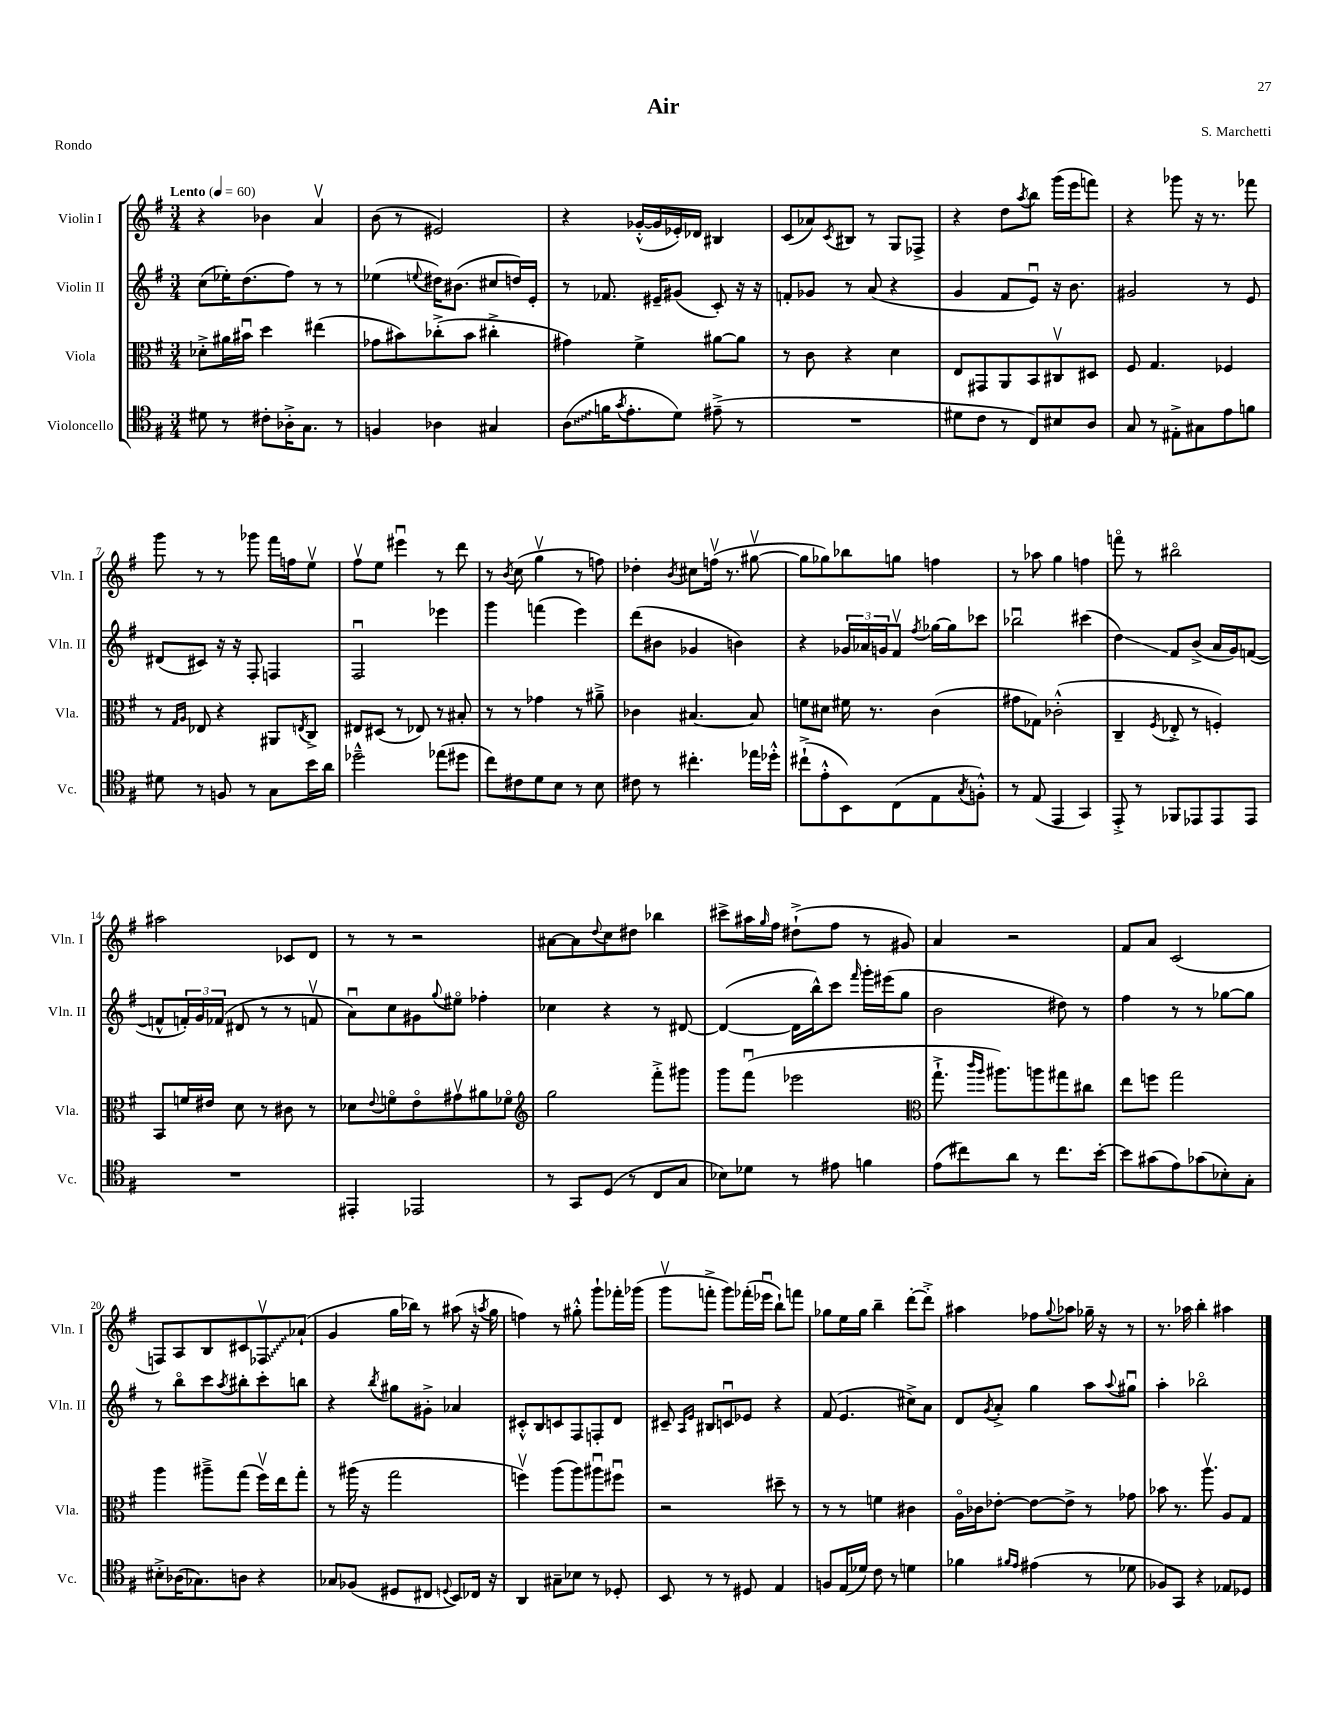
\header { title = "Air" composer = "S. Marchetti" piece = "Rondo" }
<<
\new StaffGroup <<
\new Staff = "s0" \with { instrumentName = "Violin I" shortInstrumentName = "Vln. I" } {
    \clef treble \key g \major \numericTimeSignature \time 3/4 \tempo "Lento" 4 = 60
    r4 bes'4 a'4\upbow |
    b'8( r8 eis'2) |
    r4 ges'16~-.-^( ges'16 ees'16-.) des'16 bis4 |
    c'8( aes'8) \acciaccatura { c'8 } bis8 r8 g8 fes8-> |
    r4 d''8 \acciaccatura { a''8 } b''8 g'''16( e'''16 f'''8) |
    r4 ges'''8 r16 r8. fes'''8 |
    g'''8 r8 r8 ges'''8 fis'''16 f''16 e''8\upbow |
    fis''8\upbow e''8 eis'''4\downbow r8 d'''8 |
    r8 \acciaccatura { b'8 } c''8( g''4\upbow r8 f''8) |
    des''4-. \acciaccatura { b'8 } cis''8 f''16\upbow( r8. gis''8~\upbow |
    gis''8 ges''8) bes''8 g''8 f''4 |
    r8 aes''8 g''4 f''4 |
    f'''8\flageolet r8 bis''2\flageolet |
    ais''2 ces'8 d'8 |
    r8 r8 r2 |
    ais'8~ ais'8 \appoggiatura { d''8 } c''8 dis''8 bes''4 |
    cis'''8-> ais''16 \grace { g''16 } fis''16 dis''8-!->( fis''8 r8 gis'8) |
    a'4 r2 |
    fis'8 a'8 c'2( |
    f8) a8 b8 cis'8 \once \override Glissando.style = #'zigzag fes8\upbow\glissando aes'8-!( |
    g'4 g''16 bes''16) r8 ais''8( r16 \acciaccatura { a''8 } g''16 |
    f''4) r8 gis''8-.-^ g'''8-! fes'''16-. ges'''16( |
    g'''8\upbow f'''8-.-> g'''8) fes'''16-.( ees'''16\downbow b''8-!) f'''8 |
    ges''8 e''16 ges''16 b''4-- d'''8~-. d'''8-.-> |
    ais''4 fes''8 \appoggiatura { g''8 } aes''8 ges''16-- r16 r8 |
    r8. aes''16 b''4-. ais''4 \bar "|." |
}
\new Staff = "s1" \with { instrumentName = "Violin II" shortInstrumentName = "Vln. II" } {
    \clef treble \key g \major \numericTimeSignature \time 3/4
    c''8( ees''16-.) d''8.( fis''8) r8 r8 |
    ees''4( \appoggiatura { e''8 } dis''16) bis'8.( cis''8 d''16) e'16-. |
    r8 fes'8. eis'16-- gis'8( c'8-.) r16 r16 |
    f'8-. ges'8 r8 a'8( r4 |
    g'4 fis'8 e'8\downbow) r16 b'8. |
    gis'2 r8 e'8 |
    dis'8( cis'8) r16 r16 fis8-. f4 |
    fis2\downbow ees'''4 |
    g'''4 f'''4( e'''4) |
    d'''8( bis'8 ges'4 b'4) |
    r4 \tuplet 3/2 { ges'16 aes'16 g'16 } fis'8\upbow \acciaccatura { fis''8 } ges''16~ ges''16 ces'''8 |
    bes''2\downbow cis'''4( |
    d''4\glissando) fis'8 b'8->( a'16 g'16) f'8~( |
    f'8-^ \tuplet 3/2 { f'16-.) g'16 fes'16( } dis'8 r8 r8 f'8\upbow |
    a'8\downbow) c''8 gis'8 \appoggiatura { g''8 } eis''8\flageolet fes''4-. |
    ces''4 r4 r8 dis'8~ |
    dis'4~( dis'16 b''16-^) c'''8 \grace { fis'''16 } g'''16-. eis'''16( g''8 |
    b'2 dis''8) r8 |
    fis''4 r8 r8 ges''8~ ges''8 |
    r8 b''8\flageolet c'''8 \acciaccatura { a''8 } bis''8-. c'''8-. b''8 |
    r4 \acciaccatura { b''8 } gis''8 gis'8-.-> aes'4 |
    cis'8-.-^ b8 c'8 fis8 f8-. d'8 |
    cis'8-- \grace { a16 e'16 } bis8 c'8\downbow ees'8 r4 |
    fis'8( e'4. cis''8->) a'8 |
    d'8 \acciaccatura { g'8 } a'8-.-> g''4 a''8 \appoggiatura { a''8 } gis''8\downbow |
    a''4-. bes''2\flageolet \bar "|." |
}
\new Staff = "s2" \with { instrumentName = "Viola" shortInstrumentName = "Vla." } {
    \clef alto \key g \major \numericTimeSignature \time 3/4
    des'8-.-> ais'16 bis'16\downbow d''4 eis''4( |
    ges'8 bis'8) ces''8-.->( bis'8 cis''4-.-> |
    gis'4) fis'4-> ais'8~ ais'8 |
    r8 c'8 r4 d'4 |
    e8 gis,8 a,8 b,8 cis8\upbow dis8 |
    fis8 g4. fes4 |
    r8 \grace { g16 a16 } ees8 r4 ais,8 \acciaccatura { e8 } c8-> |
    eis8 dis8( r8 ees8) r8 bis8-. |
    r8 r8 ges'4 r8 ais'8---> |
    ces'4 bis4.~ bis8 |
    f'8 dis'8 fis'16 r8. c'4( |
    gis'8 ges8) ces'2-.-^( |
    c4-- \acciaccatura { fis8 } ees8-.-> r8 f4-.) |
    b,8 f'16 eis'16 d'8 r8 cis'8 r8 |
    des'8 \appoggiatura { e'8 } f'8\flageolet e'8\flageolet gis'8\upbow ais'8 fes'8\flageolet |
    \clef treble g''2 fis'''8-.-> gis'''8 |
    g'''8 fis'''8\downbow( ees'''2 |
    \clef alto g''8.-!-> \grace { c'''16 a''16 } ais''8.) a''8 gis''8 cis''8 |
    e''8 f''8 g''2 |
    a''4 ais''8---> g''8( fis''16\upbow) e''16 g''8-. |
    r8 ais''16( r16 g''2 |
    f''4\upbow) a''8( a''8) ais''8\downbow fis''8\downbow |
    r2 dis''8-- r8 |
    r8 r8 f'4 cis'4 |
    a16\flageolet ces'16 ees'8~-. ees'8~ ees'8-> r8 ges'8 |
    bes'8 r8. a''8.\upbow a8 g8 \bar "|." |
}
\new Staff = "s3" \with { instrumentName = "Violoncello" shortInstrumentName = "Vc." } {
    \clef tenor \key g \major \numericTimeSignature \time 3/4
    dis'8 r8 cis'8-. aes16-.-> g8. r8 |
    f4 aes4 gis4 |
    \once \override Glissando.style = #'zigzag a8\glissando( f'16 \acciaccatura { g'8 } e'8.-. d'8) eis'8--->( r8 |
    R2. |
    dis'8 c'8 r8 c8) bis8 a8 |
    g8 r8 eis8-.-> gis8 e'8 f'8 |
    dis'8 r8 f8 r8 g8 b'16 a'16 |
    des''2---^ ees''8( dis''8 |
    c''8) cis'8 d'8 b8 r8 b8 |
    cis'8 r8 cis''4.-. ees''16 des''16-.-^ |
    cis''8-!->( e'8-.-^ b,8) c8( e8 \acciaccatura { g8 } f8-.-^) |
    r8 e8( e,4 g,4) |
    e,8-.-> r8 fes,8 ees,8 ees,8 ees,8 |
    R2. |
    eis,4-. ees,2 |
    r8 g,8 d8( r8 c8 g8 |
    bes8) des'8 r8 eis'8 f'4 |
    e'8( cis''8) a'8 r8 cis''8. b'16~-. |
    b'8 gis'8( e'8) ges'8( bes8-.) g8-. |
    bis8-.-> aes16( ges8.) a8 r4 |
    ges8 fes8( dis8 cis8 \appoggiatura { d8 } b,8) ces16 r16 |
    a,4 gis8-- bes8 r8 des8-. |
    b,8 r8 r8 dis8 e4 |
    f8 e16( des'16) c'8 r8 d'4 |
    fes'4 \grace { fis'16 e'16 } eis'4( r8 des'8 |
    fes8) g,8 r4 ees8 des8 \bar "|." |
}
>>
>>
